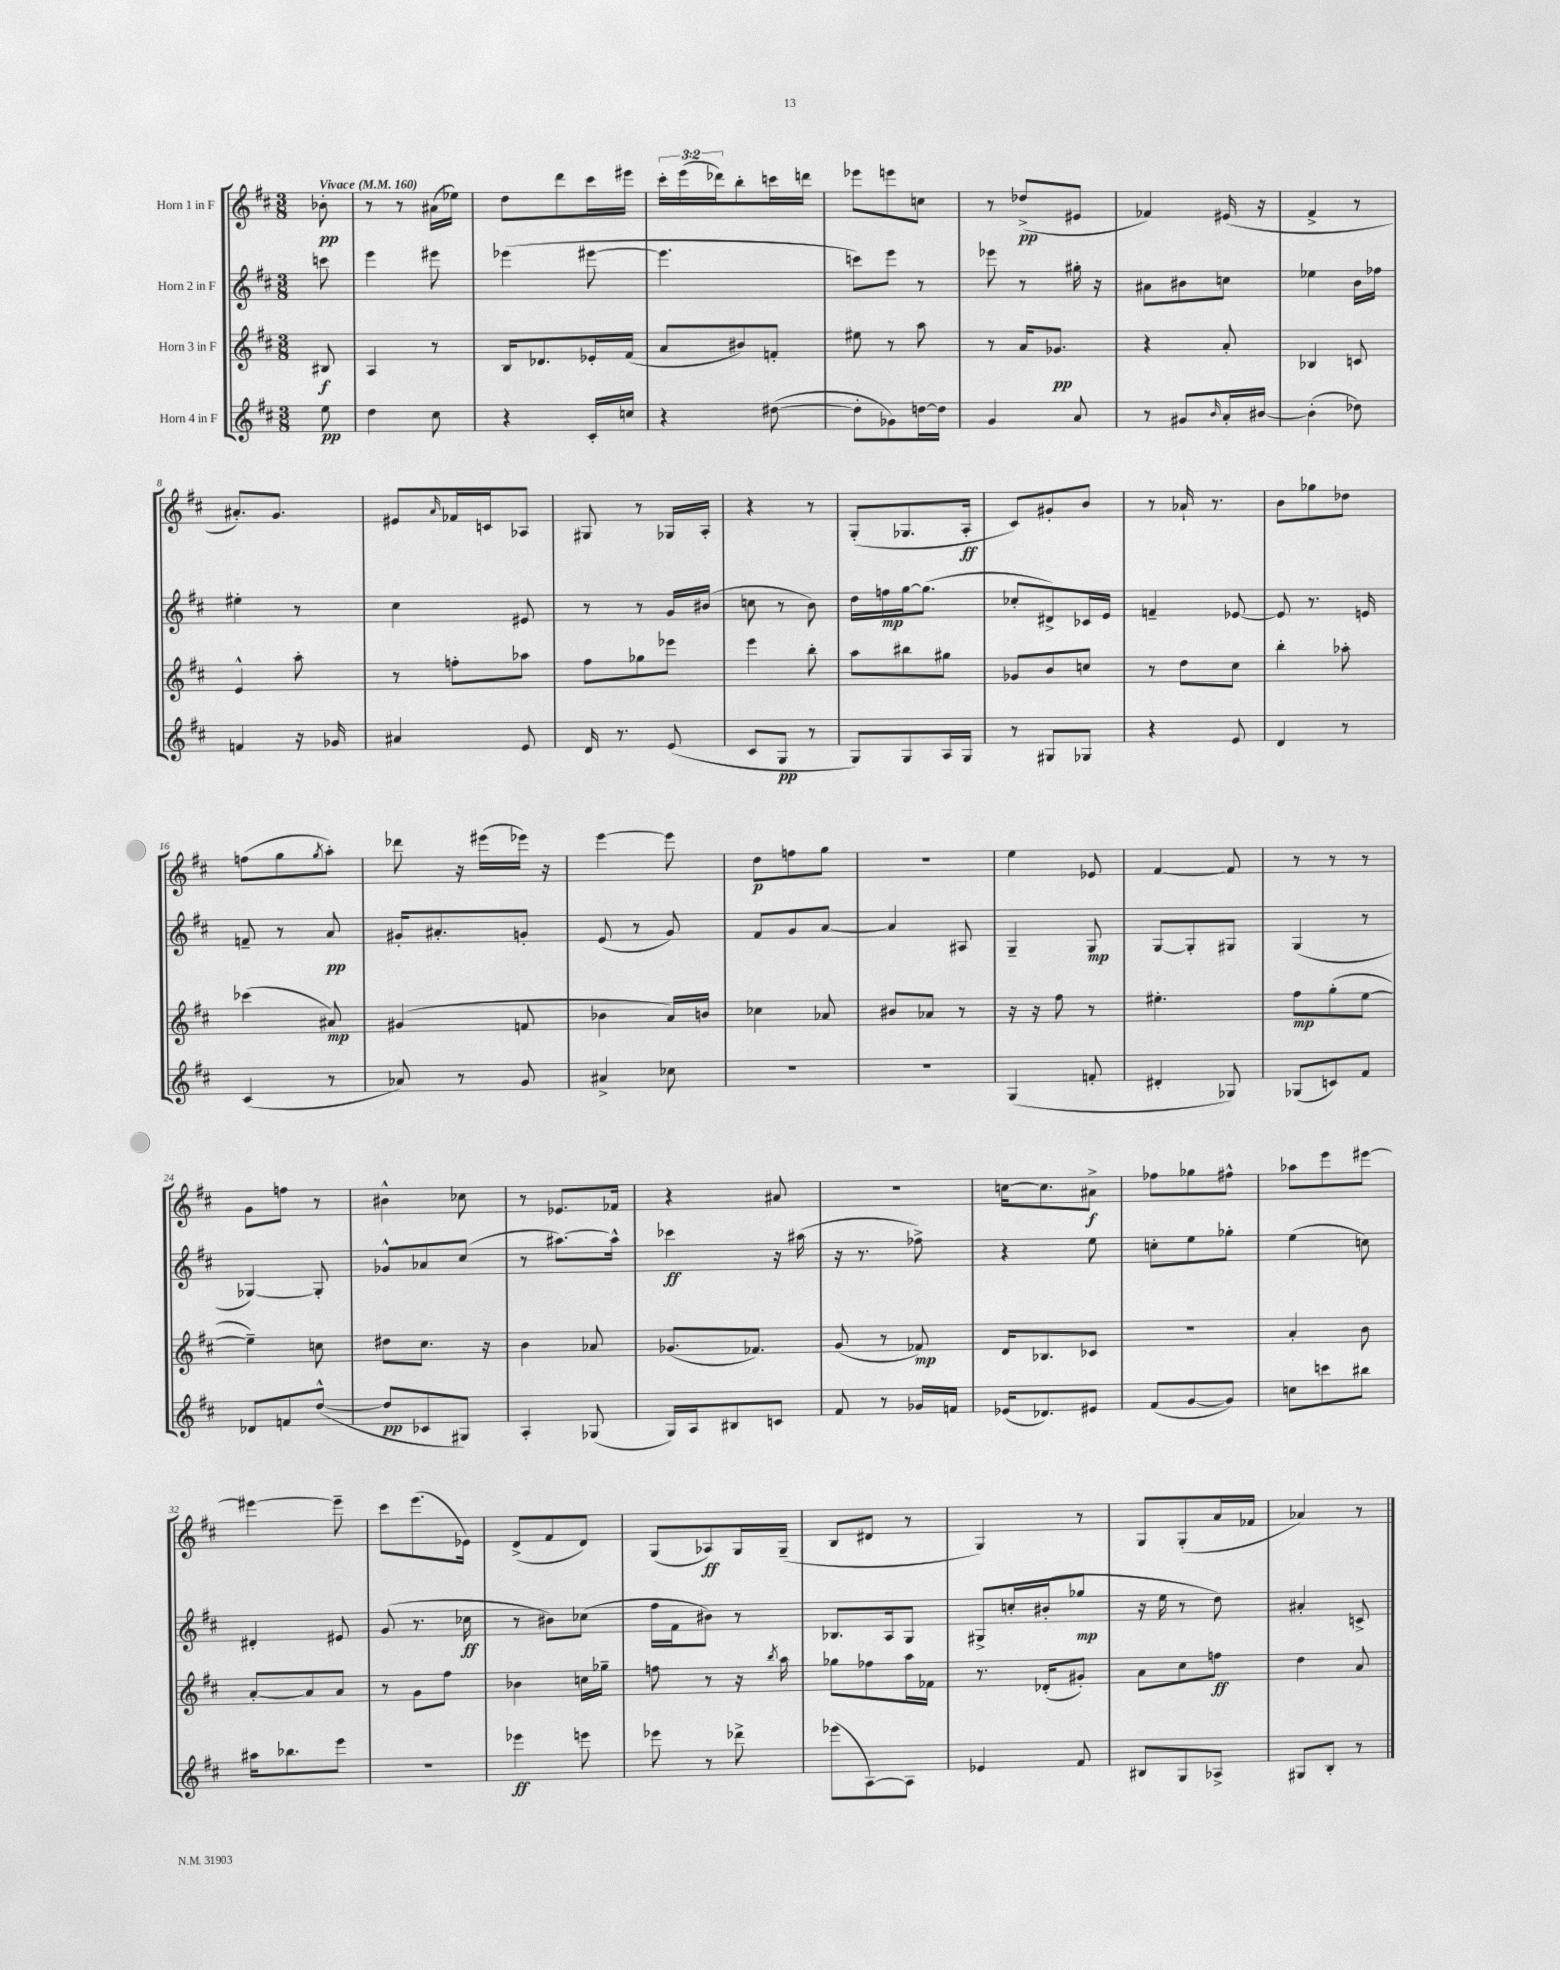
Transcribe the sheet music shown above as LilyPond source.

<<
\new StaffGroup <<
\new Staff = "s0" \with { instrumentName = "Horn 1 in F" } {
    \clef treble \key d \major \numericTimeSignature \time 3/8 \override Staff.TupletNumber.text = #tuplet-number::calc-fraction-text \partial 8 \tempo "Vivace" 4 = 160
    bes'8-.\pp |
    r8 r8 ais'16( ees''16) |
    d''8 d'''8 cis'''16 eis'''16 |
    \tuplet 3/2 { cis'''16-. e'''16( des'''16) } b''8-. c'''16 d'''16 |
    ees'''8 e'''8 c''8 |
    r8 des''8->\pp( eis'8 |
    fes'4) eis'16( r16 |
    fis'4-> r8 |
    ais'8.-.) g'8. |
    eis'8 \grace { a'16 } fes'16 c'16 aes8 |
    gis8 r8 ges16 a16-. |
    r4 r8 |
    g8-.( ges8. a16-.\ff |
    cis'8) gis'8-. b'8 |
    r8 aes'16-! r8. |
    b'8 ges''8 des''8 |
    f''8( g''8 \acciaccatura { g''8 } a''8-.) |
    des'''8 r16 eis'''16( ees'''16) r16 |
    e'''4~ e'''8 |
    d''8\p f''8 g''8 |
    R4. |
    e''4 ees'8 |
    fis'4~ fis'8 |
    r8 r8 r8 |
    g'8 f''8 r8 |
    bis'4-^ ces''8 |
    r8 ees'8. fes'16 |
    r4 ais'8 |
    r4. |
    c''16~ c''8. ais'8->\f |
    fes''8 ges''8 fis''8-^ |
    aes''8 e'''8 eis'''8~ |
    eis'''4~ eis'''8-- |
    cis'''8 e'''8.( ees'16) |
    d'8->( fis'8 d'8) |
    g8( aes8\ff) g16 g16--( |
    b8 dis'8 r8 |
    g4) r8 |
    g8 g8-.( a'16 fes'16 |
    aes'4) r8 \bar "|." |
}
\new Staff = "s1" \with { instrumentName = "Horn 2 in F" } {
    \clef treble \key d \major \numericTimeSignature \time 3/8 \partial 8
    c'''8 |
    e'''4 eis'''8 |
    ees'''4( eis'''8~ |
    eis'''4. |
    c'''8) e'''8 r8 |
    ees'''8 r8 gis''16-. r16 |
    ais'8 bis'8 c''8 |
    ees''4 b'16 fes''16 |
    eis''4-. r8 |
    cis''4 eis'8 |
    r8 r8 g'16 bis'16( |
    c''8 r8 b'8) |
    d''16 f''16\mp g''16~ g''8.( |
    ces''8-. dis'8->) ces'16 e'16 |
    f'4-- ees'8~ |
    ees'8 r8. e'16 |
    f'8-- r8 a'8\pp |
    gis'16-. ais'8.-. g'8-. |
    e'8( r8 g'8) |
    fis'8 g'8 a'8~ |
    a'4 ais8 |
    g4-- g8\mp |
    g8~ g8-. gis8 |
    g4( r8 |
    ges4~) ges8-. |
    ges'8-^ aes'8 cis''8( |
    r8 ais''8.~) ais''16-^ |
    ces'''4\ff r16 ais''16( |
    r16 r8. fes''8->) |
    r4 e''8 |
    c''8-. e''8 ges''8-. |
    e''4( c''8) |
    dis'4-. eis'8 |
    g'8( r8. ces''16\ff |
    r8 bis'8) ces''8( |
    fis''16 fis'16 bis'8) r8 |
    bes8. a16 g8 |
    gis8-> c''16-. bis'16-.( ges''8\mp |
    r16 e''16 r8 d''8) |
    ais'4-. c'8-> \bar "|." |
}
\new Staff = "s2" \with { instrumentName = "Horn 3 in F" } {
    \clef treble \key d \major \numericTimeSignature \time 3/8 \partial 8
    bis8\f |
    a4 r8 |
    b16 des'8. ees'16-. fis'16( |
    a'8 bis'8) f'8-. |
    eis''8 r8 a''8 |
    r8 a'16 ges'8.\pp |
    r4 a'8-. |
    bes4 c'8 |
    e'4-^ a''8-. |
    r8 f''8-. aes''8 |
    fis''8 ges''8 ees'''8 |
    e'''4 b''8-. |
    a''8 bis''8 gis''8 |
    ges'8 b'8 c''8 |
    r8 d''8 cis''8 |
    b''4-. aes''8-. |
    ces'''4( ais'8\mp) |
    gis'4( f'8 |
    bes'4 a'16) b'16 |
    ces''4 aes'8 |
    bis'8 aes'8 r8 |
    r16 r16 fis''8 r8 |
    eis''4.-. |
    fis''8\mp g''8-.( e''8~ |
    e''4--) c''8 |
    dis''8 cis''8. r16 |
    b'4 aes'8 |
    ges'8.( fes'8.) |
    g'8( r8 fes'8\mp) |
    d'16 bes8. ces'8 |
    R4. |
    a'4-. b'8 |
    a'8~-. a'8 a'8 |
    r8 g'8 fis''8 |
    bes'4 c''16 ges''16-- |
    f''8 r8 r16 \acciaccatura { b''8 } a''16 |
    ges''8 fes''8 a''16 fes'16 |
    r8. des'16-.( gis'8-.) |
    a'8 cis''8 f''8\ff |
    d''4 a'8 \bar "|." |
}
\new Staff = "s3" \with { instrumentName = "Horn 4 in F" } {
    \clef treble \key d \major \numericTimeSignature \time 3/8 \partial 8
    e''8\pp |
    d''4 cis''8 |
    r4 cis'16-. c''16 |
    r4 dis''8~( |
    dis''8-. ges'8) d''16~ d''16 |
    g'4 a'8 |
    r8 gis'8 \grace { b'16 } a'16-. bis'16~ |
    bis'4-.( des''8) |
    f'4 r16 ges'16 |
    ais'4 e'8 |
    d'16 r8. e'8( |
    cis'8 g8\pp r8 |
    g8) g8 a16 g16 |
    r8 gis8 ges8 |
    r4 e'8 |
    d'4 r8 |
    cis'4( r8 |
    aes'8) r8 g'8 |
    ais'4-> ces''8 |
    R4. |
    R4. |
    g4( f'8-. |
    dis'4-. ges8) |
    ges8( c'8) fis'8 |
    des'8 f'8 d''8~-^( |
    d''8\pp ces'8 gis8) |
    a4-. ges8( |
    g16) a16 bis8 c'8 |
    fis'8 r8 ges'16 f'16 |
    ees'16( des'8.) eis'8 |
    fis'8( g'8~ g'8) |
    c''8 c'''8 bis''8 |
    ais''16 bes''8. e'''8 |
    r4. |
    ees'''4\ff e'''8 |
    ees'''8 r8 des'''8-> |
    ees'''8( a8~) a8 |
    ees'4 fis'8 |
    bis8 g8 aes8-> |
    gis8 b8-. r8 \bar "|." |
}
>>
>>
